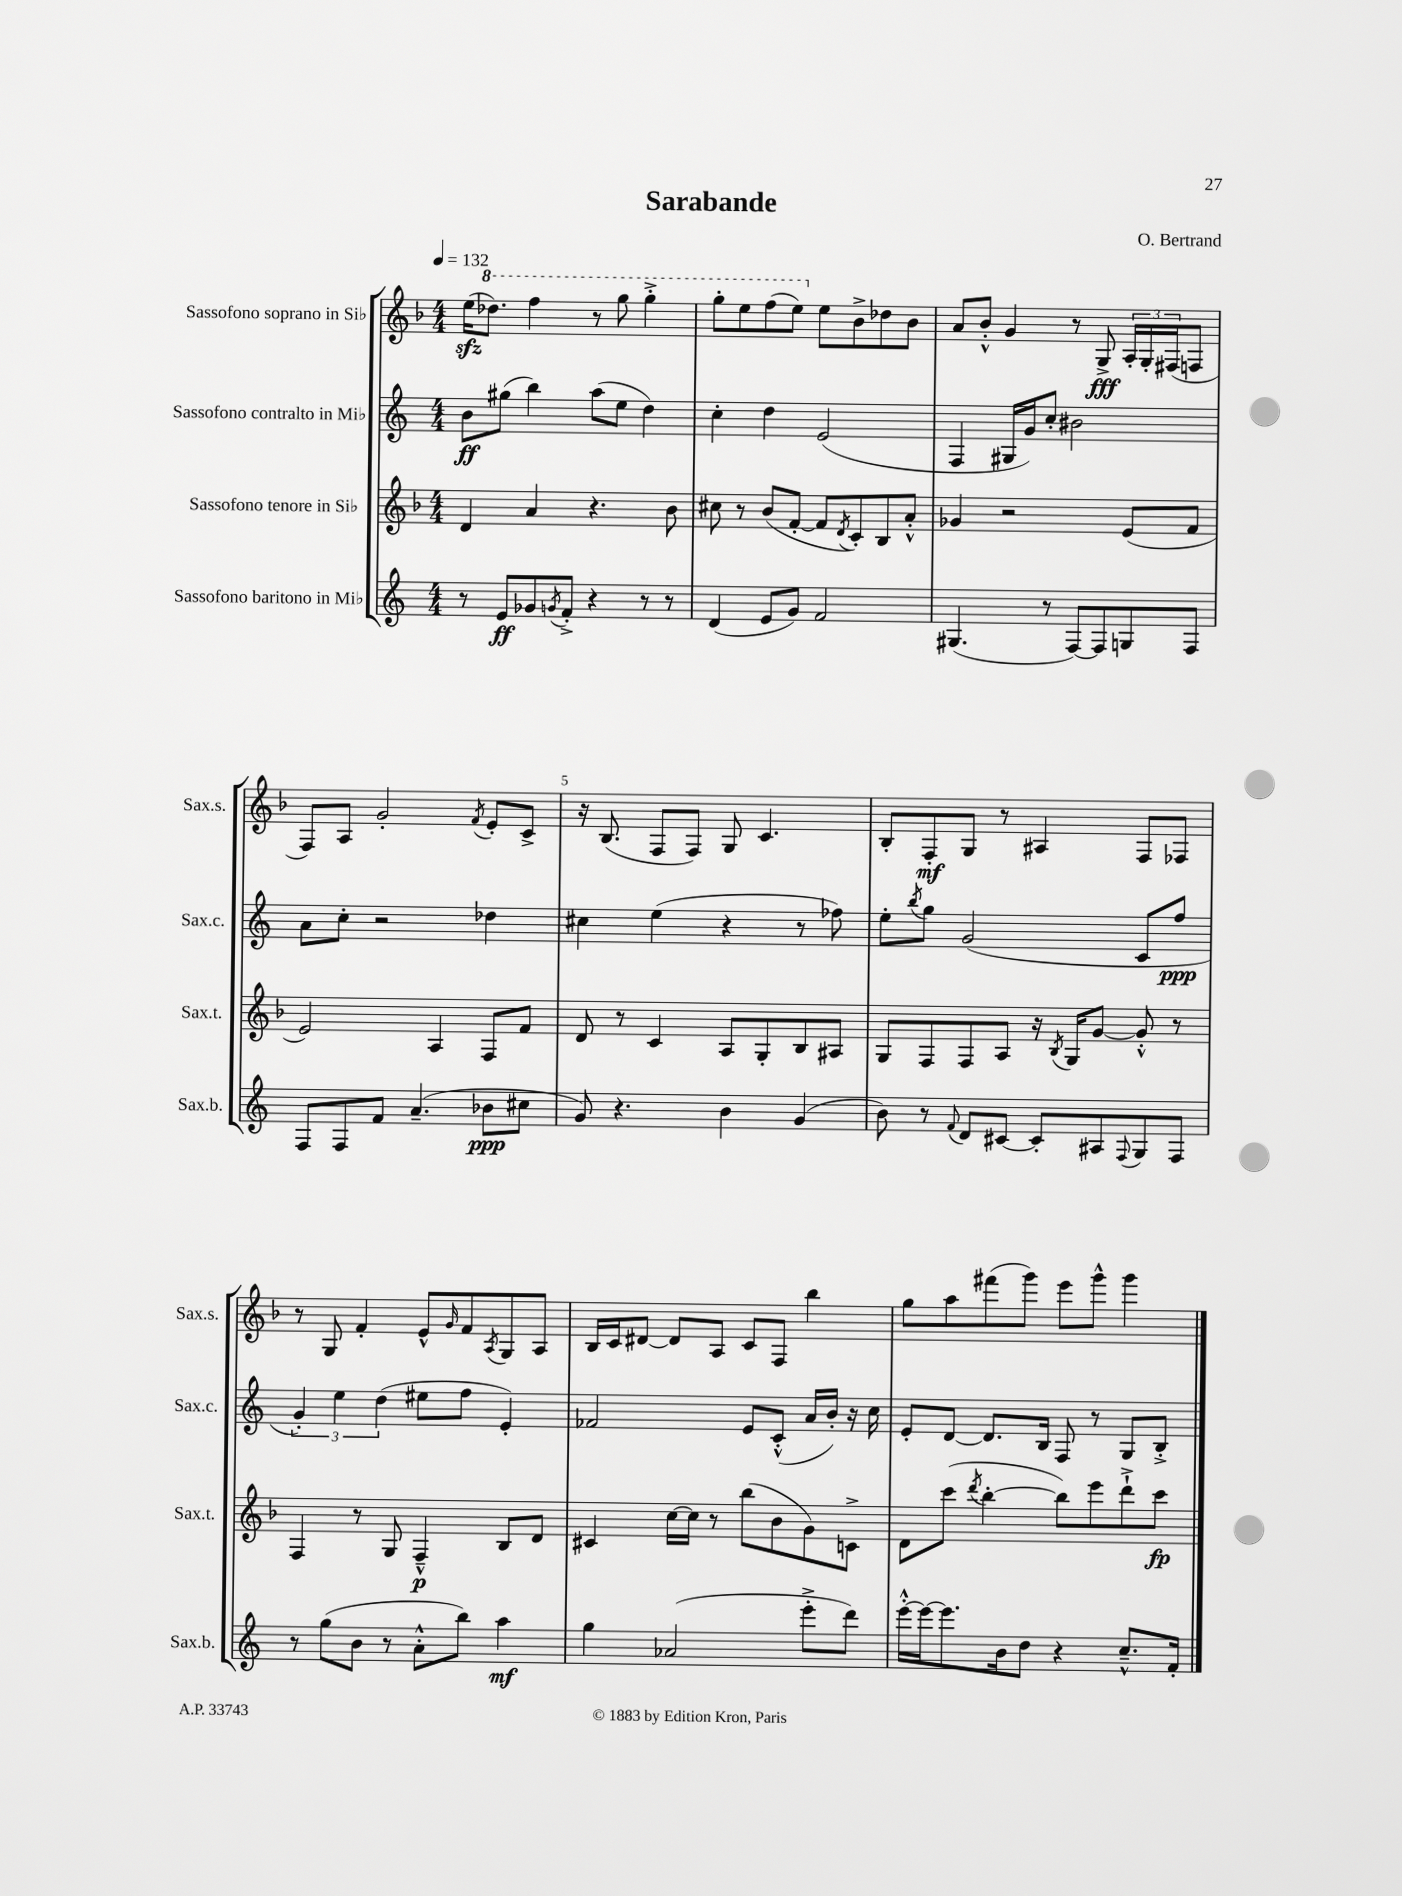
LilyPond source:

\header { title = "Sarabande" composer = "O. Bertrand" }
<<
\new StaffGroup <<
\new Staff = "s0" \with { instrumentName = "Sassofono soprano in Sib" shortInstrumentName = "Sax.s." } {
    \clef treble \key f \major \numericTimeSignature \time 4/4 \tempo 4 = 132
    e''16\sfz( \ottava #1 des'''8.) f'''4 r8 g'''8 g'''4-.-> |
    g'''8-. e'''8 f'''8( e'''8) \ottava #0 e''8 bes'8-> des''8 bes'8 |
    a'8 bes'8-.-^ g'4 r8 g8->\fff \tuplet 3/2 { a16-. g16-. fis16( } f8 |
    f8) a8 g'2-. \acciaccatura { f'8 } e'8-. c'8-> |
    r16 bes8.( f8 f8) g8 c'4. |
    bes8-. f8-.\mf g8 r8 ais4 f8 fes8 |
    r8 g8 f'4-. e'8-^ \grace { g'16 } f'8 \acciaccatura { a8 } g8 a8 |
    bes16 c'16 dis'8~ dis'8 a8 c'8 f8 bes''4 |
    g''8 a''8 fis'''8( g'''8) e'''8 g'''8-^ g'''4 \bar "|." |
}
\new Staff = "s1" \with { instrumentName = "Sassofono contralto in Mib" shortInstrumentName = "Sax.c." } {
    \clef treble \key c \major \numericTimeSignature \time 4/4
    b'8\ff gis''8( b''4) a''8( e''8 d''4) |
    c''4-. d''4 e'2( |
    f4 gis16 g'16) c''8-. bis'2 |
    a'8 c''8-. r2 des''4 |
    cis''4 e''4( r4 r8 fes''8) |
    e''8-. \acciaccatura { b''8 } g''8 g'2( c'8 f''8\ppp |
    \tuplet 3/2 { g'4-.) e''4 d''4( } eis''8 f''8 e'4-.) |
    fes'2 e'8 c'8-.-^( a'16 b'16-.) r16 c''16 |
    e'8-. d'8~ d'8. b16 f8 r8 g8 b8-.-> \bar "|." |
}
\new Staff = "s2" \with { instrumentName = "Sassofono tenore in Sib" shortInstrumentName = "Sax.t." } {
    \clef treble \key f \major \numericTimeSignature \time 4/4
    d'4 a'4 r4. bes'8 |
    cis''8 r8 bes'8( f'8~-. f'8 \acciaccatura { d'8 } c'8-.) bes8 a'8-.-^ |
    ges'4 r2 e'8( f'8 |
    e'2) a4 f8 f'8 |
    d'8 r8 c'4 a8 g8-. bes8 ais8 |
    g8 f8 f8 a8 r16 \acciaccatura { bes8 } g16 g'8~ g'8-.-^ r8 |
    f4 r8 g8 f4---^\p bes8 d'8 |
    cis'4 c''16~ c''16 r8 bes''8( bes'8 g'8) c'8-> |
    d'8 c'''8( \acciaccatura { d'''8 } bes''4~-. bes''8) e'''8 d'''8-!-> c'''8\fp \bar "|." |
}
\new Staff = "s3" \with { instrumentName = "Sassofono baritono in Mib" shortInstrumentName = "Sax.b." } {
    \clef treble \key c \major \numericTimeSignature \time 4/4
    r8 e'8\ff ges'8 \acciaccatura { g'8 } f'8-.-> r4 r8 r8 |
    d'4( e'8 g'8) f'2 |
    gis4.( r8 f8~) f8 g8 f8 |
    f8 f8 f'8 a'4.--( bes'8\ppp cis''8 |
    g'8) r4. b'4 g'4( |
    b'8) r8 \appoggiatura { f'8 } d'8 cis'8~ cis'8-. ais8 \appoggiatura { f8 } g8 f8 |
    r8 g''8( b'8 r8 a'8-.-^ b''8) a''4\mf |
    g''4 aes'2( e'''8-.-> d'''8) |
    e'''16~-.-^ e'''16~ e'''8. b'16 d''8 r4 c''8.---^ f'16-. \bar "|." |
}
>>
>>
\layout { \context { \Score \override BarNumber.break-visibility = ##(#f #t #t) barNumberVisibility = #(every-nth-bar-number-visible 5) } }
